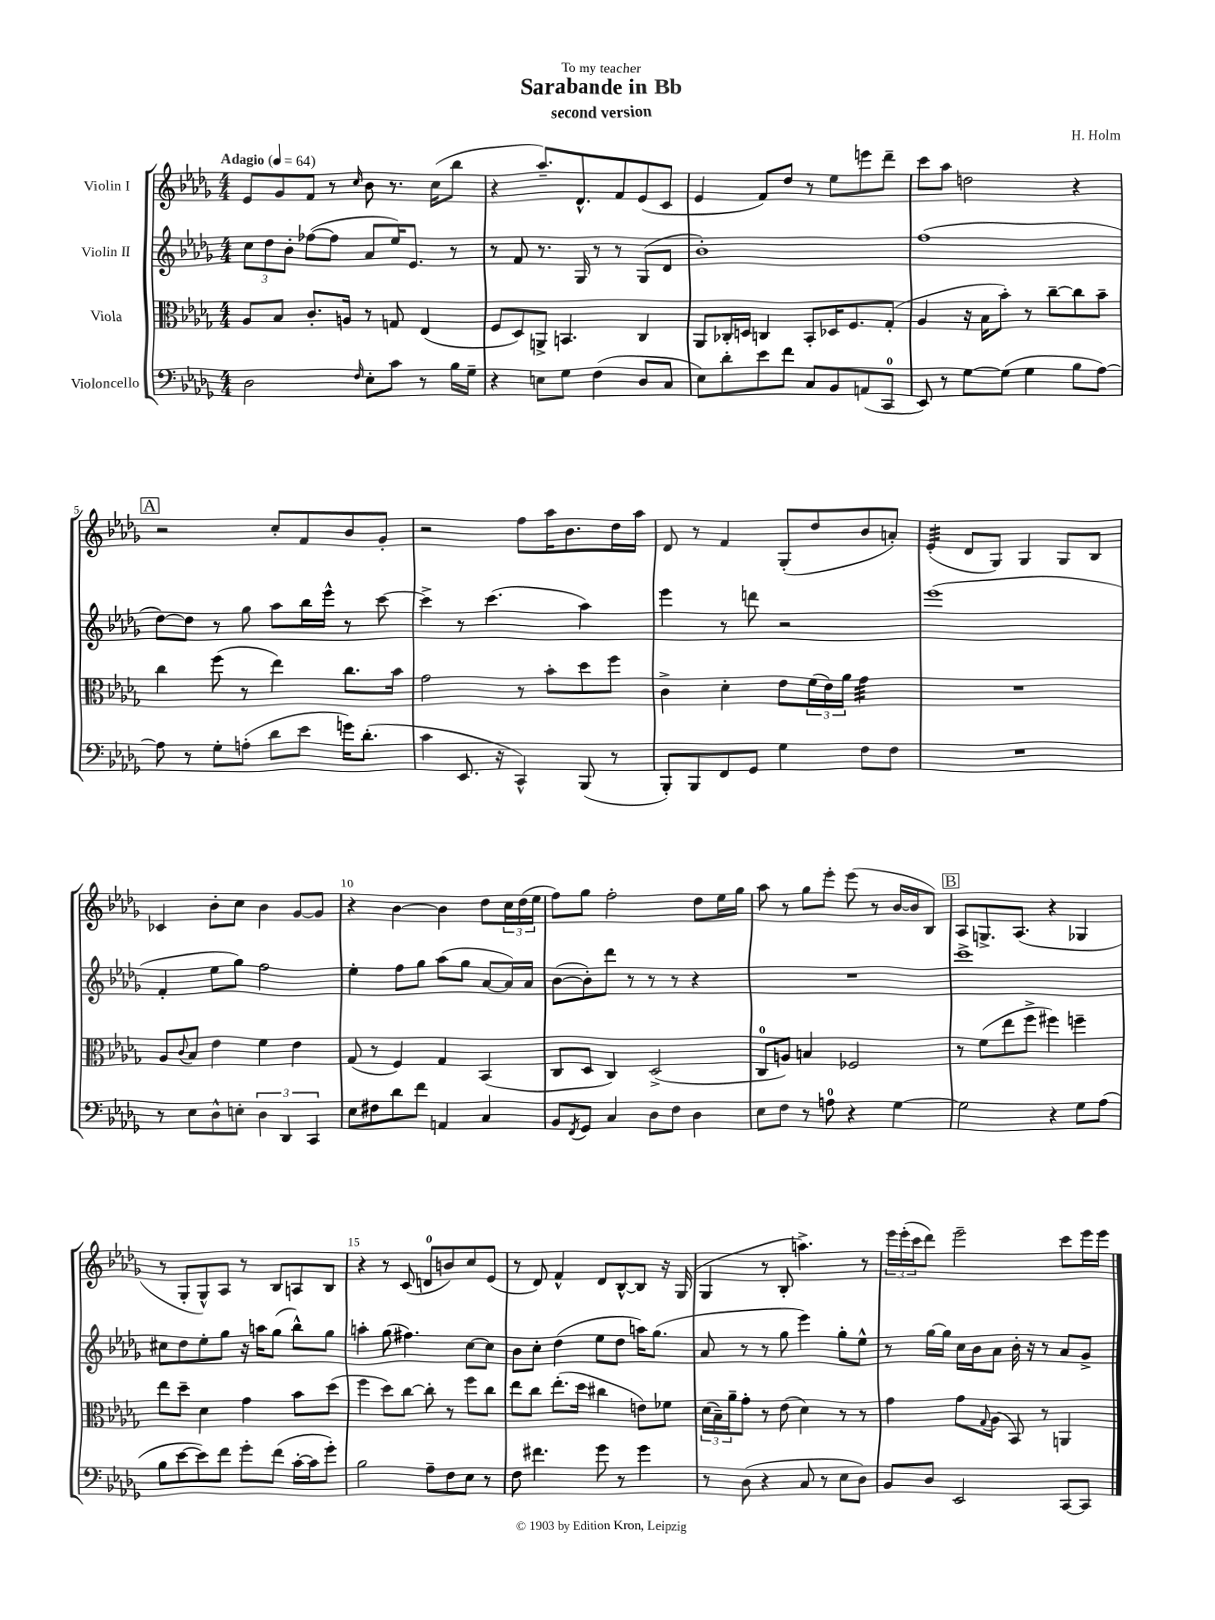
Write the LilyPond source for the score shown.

\header { title = "Sarabande in Bb" composer = "H. Holm" subtitle = "second version" dedication = "To my teacher" }
<<
\new StaffGroup <<
\new Staff = "s0" \with { instrumentName = "Violin I" } {
    \clef treble \key des \major \numericTimeSignature \time 4/4 \tempo "Adagio" 4 = 64
    ees'8 ges'8 f'8 r8 \grace { c''16 } bes'8 r8. c''16( bes''8 |
    r4 aes''8.--) des'8.-^ f'8 ees'8( c'8 |
    ees'4 f'8) des''8 r8 ees''8 e'''8 des'''8-- |
    c'''8 aes''8 d''2 r4 |
    \mark \markup { \box "A" } r2 c''8-. f'8 bes'8 ges'8-. |
    r2 f''8 aes''16 bes'8. des''16 aes''16 |
    des'8 r8 f'4 ges8-.( des''8 bes'8 a'8-.) |
    ees'4:32-.( des'8 ges8) ges4 ges8 bes8 |
    ces'4 bes'8-. c''8 bes'4 ges'8~ ges'8 |
    r4 bes'4~ bes'4 des''8 \tuplet 3/2 { c''16 des''16( ees''16 } |
    f''8) ges''8 f''2-. des''8 ees''16 ges''16 |
    aes''8 r8 ges''8 ees'''8-. ees'''8( r8 bes'16~ bes'16 bes8) |
    \mark \markup { \box "B" } aes8 g8.-> aes8.( r4 ges4 |
    r8 ges8-. ges8-^) aes8 r8 bes8 a8 bes8 |
    r4 r8 c'8( d'8-0 b'8) c''8 ees'8( |
    r8 des'8) f'4-^ des'8 bes8~-^ bes8 r16 ges16( |
    ges4 r8 bes8-. a''4.->) r8 |
    \tuplet 3/2 { ees'''16 ees'''16-.( c'''16 } des'''8) ees'''2-- c'''8 ees'''16 ees'''16 \bar "|." |
}
\new Staff = "s1" \with { instrumentName = "Violin II" } {
    \clef treble \key des \major \numericTimeSignature \time 4/4
    \tuplet 3/2 { c''8 des''8 bes'8-. } fes''8~( fes''8 aes'8 ees''16) ees'8. r8 |
    r8 f'8 r8. ges16 r8 r8 ges8( des'8 |
    bes'1-.) |
    f''1( |
    \mark \markup { \box "A" } des''8~) des''8 r8 ges''8 aes''8 bes''16 ees'''16-^ r8 c'''8~ |
    c'''4-> r8 c'''4.( aes''4) |
    ees'''4 r8 d'''8 r2 |
    ees'''1( |
    f'4-. ees''8 ges''8) f''2 |
    ees''4-. f''8 ges''8 aes''8( ges''8 aes'8~ aes'16) aes'16 |
    bes'8~( bes'8-.) des'''8 r8 r8 r8 r4 |
    R1 |
    \mark \markup { \box "B" } c'''1-> |
    cis''8 des''8 ees''8-. ges''8 r16 a''16 ges''8( bes''8-^) ges''8 |
    a''4-. ges''8( fis''4.) c''8~ c''8 |
    bes'8 c''8-. des''4( ees''8 des''8 a''16) ges''8.( |
    aes'8 r8 r8 ges''8 ees'''4) ges''8-. ees''8-^ |
    r8 ges''16~ ges''16 c''16 bes'16 aes'8 bes'16-. r16 r8 aes'8 ges'8-> \bar "|." |
}
\new Staff = "s2" \with { instrumentName = "Viola" } {
    \clef alto \key des \major \numericTimeSignature \time 4/4
    aes8 bes8 c'8.-. a16 r8 g8 ees4( |
    f8 des8) a,8-> b,4. c4 |
    aes,8 ces16-. d16 c4 bes,8-. des16 f8. ges8-.( |
    aes4 r16 bes16 bes'8-.) r8 c''8~-- c''8 bes'8-- |
    \mark \markup { \box "A" } c''4 f''8( r8 ees''4) c''8. bes'16 |
    ges'2 r8 bes'8-. des''8 f''8 |
    c'4-> des'4-. ees'8 \tuplet 3/2 { f'16( ees'16) aes'16 } ges'4:32 |
    R1 |
    aes8 \appoggiatura { c'8 } bes8 ees'4 f'4 ees'4 |
    ges8( r8 f4) ges4 bes,4( |
    c8 des8 c4) des2->( |
    c8-0 a8) b4 fes2 |
    \mark \markup { \box "B" } r8 f'8( ees''8 f''8-> fis''4) f''4-- |
    ees''8 des''8-- des'4 ges'4 bes'8 des''8( |
    f''4 des''8) c''8~ c''8-. r8 f''8 c''8 |
    ees''8 c''8 ees''8.-.( des''16 cis''4 e'8) fes'8 |
    \tuplet 3/2 { des'16( bes16--) aes'16-- } ges'8-. r8 ees'8( des'4) r8 r8 |
    ges'4 ges'8 \appoggiatura { ges8 } aes8( bes,8) r8 a,4 \bar "|." |
}
\new Staff = "s3" \with { instrumentName = "Violoncello" } {
    \clef bass \key des \major \numericTimeSignature \time 4/4
    des2 \grace { f16 } ees8-. c'8 r8 bes16 ges16-- |
    r4 e8 ges8 f4( des8 c8 |
    ees8) des'8-. ees'8 f'8 c8 bes,8 a,8( c,8-0 |
    ees,8) r8 ges8~ ges8( ges4 bes8 aes8~) |
    \mark \markup { \box "A" } aes8 r8 ges8-. a8-.( des'8 ees'8 g'16) des'8.-.( |
    c'4 ees,8. r16 c,4-^) bes,,8( r8 |
    bes,,8-.) bes,,8 f,8 ges,8 ges4 f8 f8 |
    R1 |
    r8 ees8 des8-^ e8-. \tuplet 3/2 { des4 des,4 c,4 } |
    ees8 fis8 des'8 f'8 a,4 c4 |
    bes,8 \acciaccatura { f,8 } ges,8 c4 des8 f8 des4 |
    ees8 f8 r8 a8-0 r4 ges4~ |
    \mark \markup { \box "B" } ges2 r4 ges8 aes8( |
    bes8 ees'8~ ees'8) f'8 ges'8-. f'8( c'16~-. c'16 ges'8-.) |
    bes2 aes8-- f8 ees8 r8 |
    f8 fis'4. ges'8 r8 ges'4 |
    r8 des8( r4 c8 r8 ees8 des8) |
    bes,8 des8 ees,2 c,8~ c,8 \bar "|." |
}
>>
>>
\layout { \context { \Score \override BarNumber.break-visibility = ##(#f #t #t) barNumberVisibility = #(every-nth-bar-number-visible 5) } }
